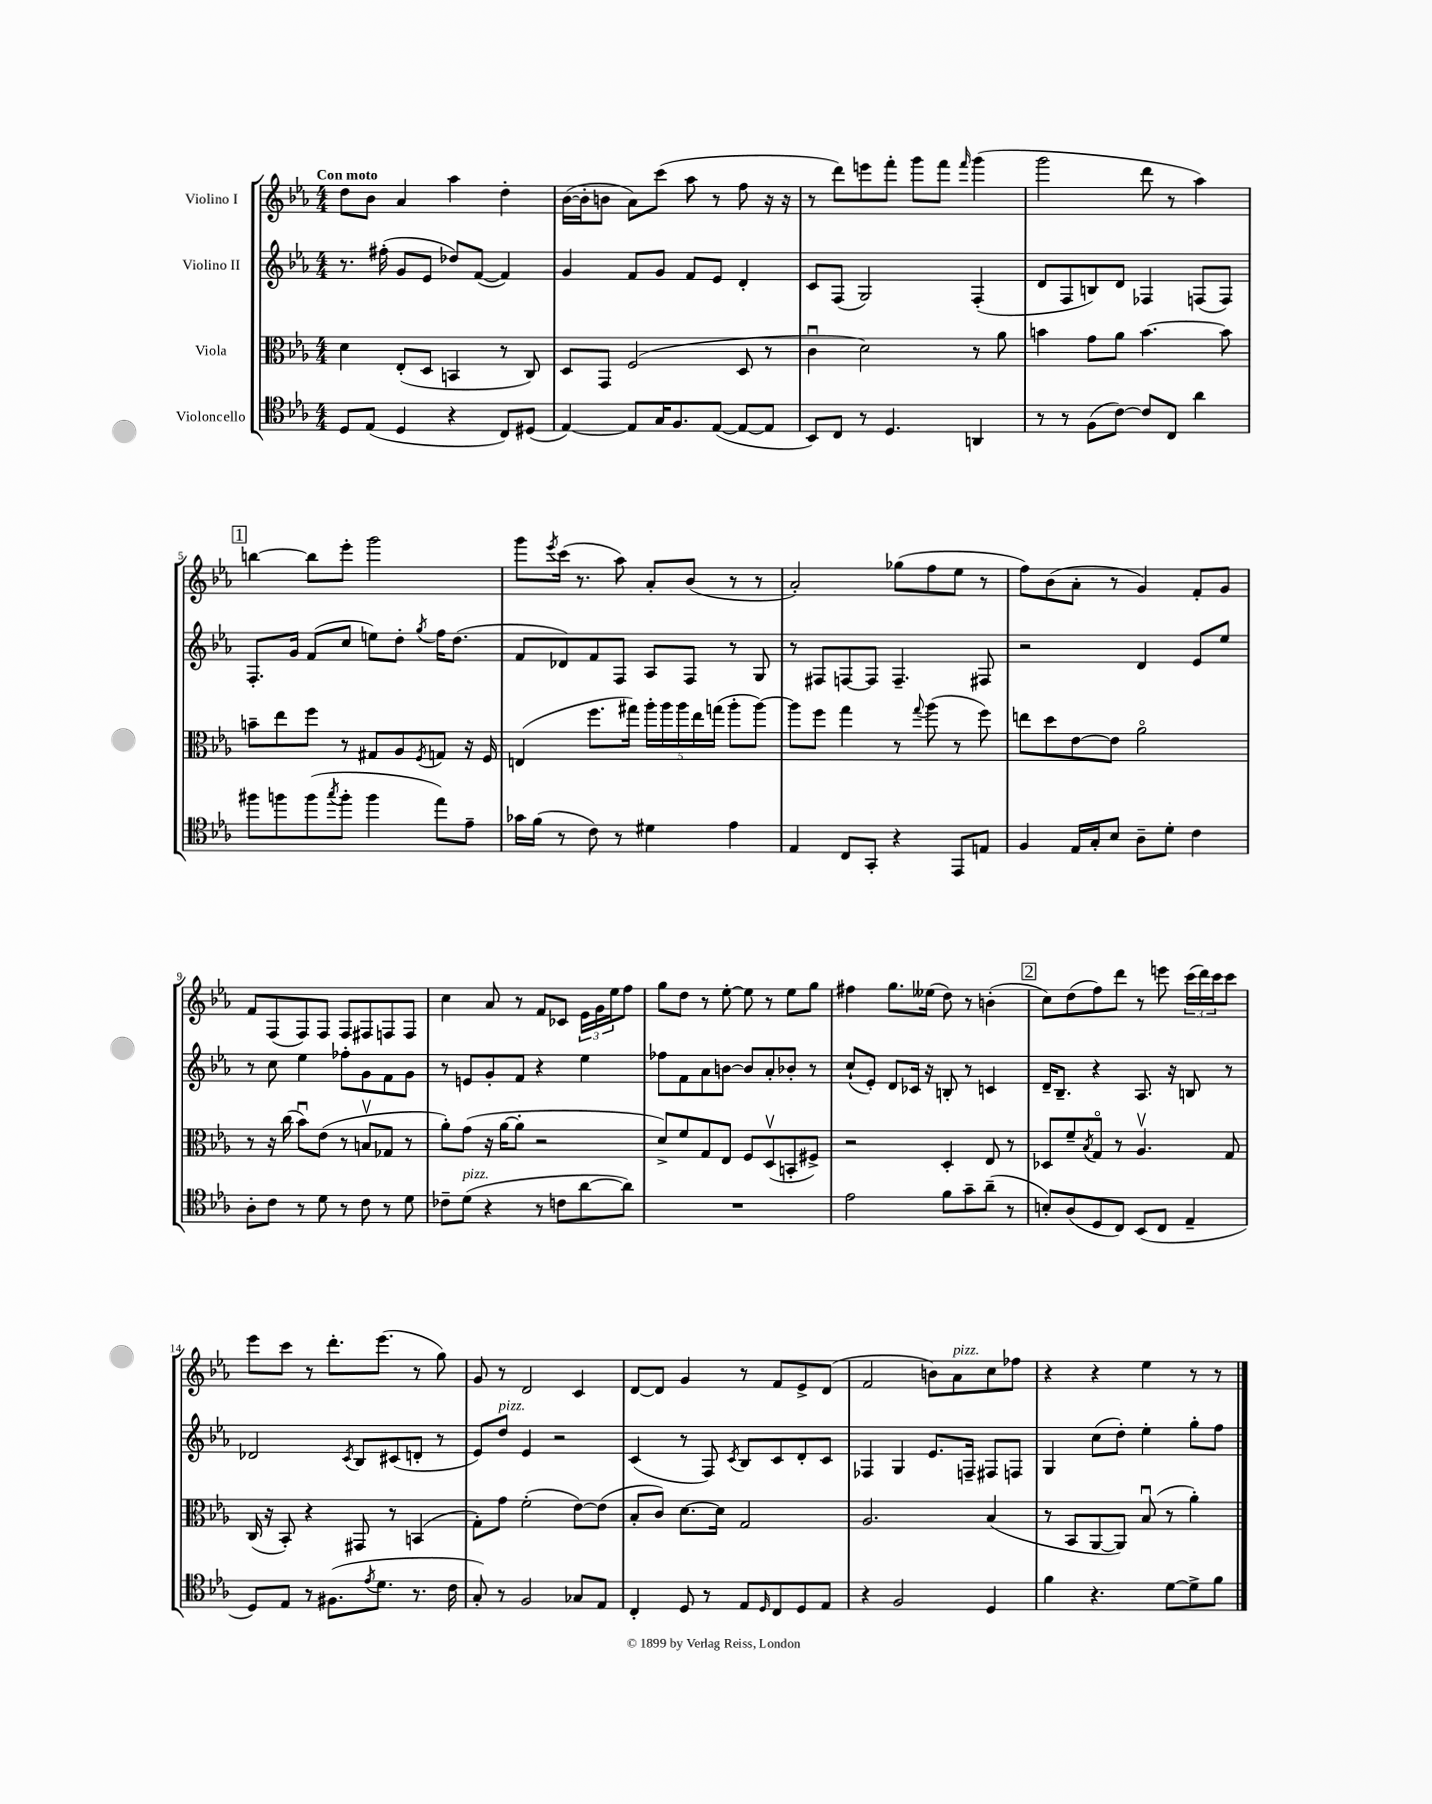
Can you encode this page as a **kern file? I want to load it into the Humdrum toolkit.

**kern	**kern	**kern	**kern
*part4	*part3	*part2	*part1
*staff4	*staff3	*staff2	*staff1
*I"Violoncello	*I"Viola	*I"Violino II	*I"Violino I
*clefC4	*clefC3	*clefG2	*clefG2
*k[b-e-a-]	*k[b-e-a-]	*k[b-e-a-]	*k[b-e-a-]
*M4/4	*M4/4	*M4/4	*M4/4
=1	=1	=1	=1
!	!	!	!LO:TX:a:B:t=Con moto
8D/L	4d\	8.r	8dd\L
(8E-/J	.	.	8b-\J
.	.	(16ff#X'\	.
4D/	(8E-'/L	8g/L	4a-/
.	8D/J	8e-/J	.
4r	4BBn/	8dd-X/L)	4aa-\
.	.	([8f/J	.
8C/L)	8r	4f/])	4dd'\
(8D#X/J	8C/)	.	.
=2	=2	=2	=2
[4E-/)	8D/L	4g/	([16b-\LL
.	.	.	16b-'\J]
.	8GG/J	.	8bn\J
8E-/L]	(2F/	8f/L	8a-\L)
16G/K	.	8g/J	(8ccc\J
8.F/	.	.	.
.	.	8f/L	8aa-\
([8E-/J	.	8e-/J	8r
8E-/L_	8D/	4d'/	8ff\
8E-/J]	8r	.	16r
.	.	.	16r
=3	=3	=3	=3
8BB-/L)	4cu\	8c/L	8r
8C/J	.	(8F/J	8ddd\L)
8r	2d\)	2G/)	8eeen\
4.D/	.	.	8fff'\J
.	.	.	8ggg\L
.	.	.	8fff\J
.	.	.	16qqfff/
4AAn/	8r	(4F'/	(4ggg\
.	8a-\	.	.
=4	=4	=4	=4
8r	4bn\	8d/L	2ggg\
8r	.	8F/	.
(8F\L	8g\L	8Bn/)	.
[8c\J)	8a-\J	8d/J	.
8c/L]	[4.b\	4F-X/	8ddd\
8C/J	.	.	8r
4a-\	.	(8Fn/L	4aa-\)
.	8b\]	8F/J)	.
!!LO:LB:g=z
!!LO:REH:place=s1:t=1
=5	=5	=5	=5
8ff#X\L	8bn~\L	8.F'/L	[4bbn\
8ffn\	8ee-\	.	.
.	.	16g/Jk	.
(8ff\	8ff\J	(8f/L	8bb\L]
8qgg/	.	.	.
8ff'\J	8r	8cc/J	8eee-'\J
4ff\	8G#X/L	8een\L)	2ggg\
.	8A-/	8dd'\J	.
.	8qF/	8qgg/	.
8ee-\L)	8Gn/J	16ff\KL	.
.	.	(8.dd\J	.
8e-~\J	16r	.	.
.	16F/	.	.
=6	=6	=6	=6
16g-X\LL	(4En/	8f/L	8ggg\L
(16f\JJ	.	.	.
.	.	.	8qeee-/
8r	.	8d-X/)	(16ccc\Jk
.	.	.	8.r
8c\)	8.ff\L	8f/	.
8r	.	8F/J	8aa-\)
.	16gg#X\Jk)	.	.
4d#X\	20aa-'\LL	8A-/L	8a-'/L
.	20aa-\	.	.
.	20aa-\	.	.
.	.	8F/J	(8b-/J
.	20ee-\	.	.
.	(20ggn\JJ	.	.
4e-\	8aa-'\L	8r	8r
.	[8aa-\J)	8G/	8r
=7	=7	=7	=7
4E-/	8aa-\L]	8r	2a-'/)
.	8ff\J	8F#X/L	.
8C/L	4gg\	[8Fn/	.
8GG'/J	.	8F/J]	.
4r	8r	4.F~/	(8gg-X\L
.	8qqgg/	.	.
.	(8aa-\	.	8ff\
8EE-/L	8r	.	8ee-\J
8En/J	8ff\)	8F#X/	8r
=8	=8	=8	=8
4F/	8een\L	2r	8ff\L)
.	8dd\	.	(8b-\
16E-/LL	[8e-\	.	8a-'\J
16G'/J	.	.	.
8B-/J	8e-\J]	.	8r
8A-~\L	2a-\	4d/	4g/)
8d'\J	.	.	.
4c\	.	8e-/L	8f'/L
.	.	8ee-/J	8g/J
!!LO:LB:g=z
=9	=9	=9	=9
8A-'\L	8r	8r	8f/L
8c\J	16r	8cc\	(8F/
.	(16cc\	.	.
8r	8b-u\L)	4ee-\	8F/)
8d\	(8e-\J	.	8F/J
8r	8r	8ff-X'\L	8F/L
8c\	8Bnv/L	8g\	8F#X/
8r	8G-X/J	8f\	8Fn/
8d\	8r	8g\J	8F/J
=10	=10	=10	=10
8c-X~\L	8a-'\L)	8r	4cc\
!LO:TX:a:i:t=pizz.	!	!	!
(8d\J	(8g\J	8en/L	.
4r	16r	8g'/	8a-/
.	[16a-\KL	.	.
.	8a-'\J]	8f/J	8r
8r	2r	4r	8f/L
8cn\L	.	.	8c-X/J
[8a-\	.	4ee-\	24e-\LL
.	.	.	24g\
.	.	.	24ee-\J
8a-\J])	.	.	8ff\J
=11	=11	=11	=11
1r	8d^/L)	8ff-X\L	8gg\L
.	8f/	8f\	8dd\J
.	8G/	8a-\	8r
.	8E-/J	[8bn\J	[8ee-'\
.	8F/L	8b/L]	8ee-\]
.	(8Dv/	8a-'/	8r
.	8BBn'/	8b-X'/J	8ee-\L
.	8F#X^/J)	8r	8gg\J
=12	=12	=12	=12
2e-\	2r	(8cc`/L	4ff#X\
.	.	8e-'/J)	.
.	.	8d/L	8.gg\L
.	.	16c-X/Jk	.
.	.	16r	(16ee--X\Jk
8f\L	4D'/	8Bn'/	8dd\)
8g~\	.	8r	8r
(8a-~\J	8E-/	4cn/	(4bn'\
8r	8r	.	.
!!LO:REH:place=s1:t=2
=13	=13	=13	=13
8Bn'/L)	8D-X/L	16d~/KL	8cc\L)
.	.	8.B-~/J	.
(8A-/	8f~/	.	(8dd\
.	8qB-/	.	.
8D/	8G/J	4r	8ff\)
8C/J)	8r	.	8ddd\J
(8BB-/L	4.A-v/	8.A-/	8r
8C/J	.	.	8eeen\
.	.	16r	.
4E-~/	.	8Bn/	(24ccc\LL
.	.	.	24ddd\)
.	.	.	24ccc\J
.	8G/	8r	8ccc\J
!!LO:LB:g=z
=14	=14	=14	=14
8D/L)	(16C/	2d-X/	8eee-\L
.	16r	.	.
8E-/J	8BB-'/)	.	8ccc\J
8r	4r	.	8r
(8.F#X\L	.	.	8.ddd'\L
.	.	8qc/	.
.	8GG#X/	8B-/L	.
8qe-/	.	.	.
8.d\J	.	.	(8.eee-\J
.	8r	(8c#X/	.
8.r	(4BBn/	8dn'/J	8r
.	.	8r	8gg\)
16c\	.	.	.
=15	=15	=15	=15
8G'/)	8G'\L)	8e-/L)	8g/
!	!	!LO:TX:a:i:t=pizz.	!
8r	8g\J	8dd/J	8r
2F/	(2f'\	4e-/	2d/
.	.	2r	.
8G-X/L	[8e-\L)	.	4c/
8E-/J	(8e-\J]	.	.
=16	=16	=16	=16
4C'/	8B-'/L	(4c/	[8d/L
.	8c/J)	.	8d/J]
8D/	[8.d\L	8r	4g/
8r	.	8F/)	.
.	16d\Jk]	.	.
.	.	8qc/	.
8E-/L	2G/	8B-/L	8r
16qqD/	.	.	.
8C/	.	8c/	8f/L
8D/	.	8d'/	8e-^/
8E-/J	.	8c/J	(8d/J
=17	=17	=17	=17
4r	2.A-/	4F-X/	2f/
2F/	.	4G/	.
.	.	8.e-/L	8bn\L)
!	!	!	!LO:TX:a:i:t=pizz.
.	.	.	8a-\
.	.	16Fn~/Jk	.
4D/	(4B-/	8F#X/L	8cc\
.	.	8Fn/J	8ff-X\J
=18	=18	=18	=18
4f\	8r	4G/	4r
.	8BB-/L	.	.
4.r	[8AA-/	(8cc\L	4r
.	8AA-/J])	8dd'\J)	.
.	(8B-u/	4ee-'\	4ee-\
[8d\L	8r	.	.
8d^\]	4a-'\)	8gg'\L	8r
8f\J	.	8ff\J	8r
==	==	==	==
*-	*-	*-	*-
